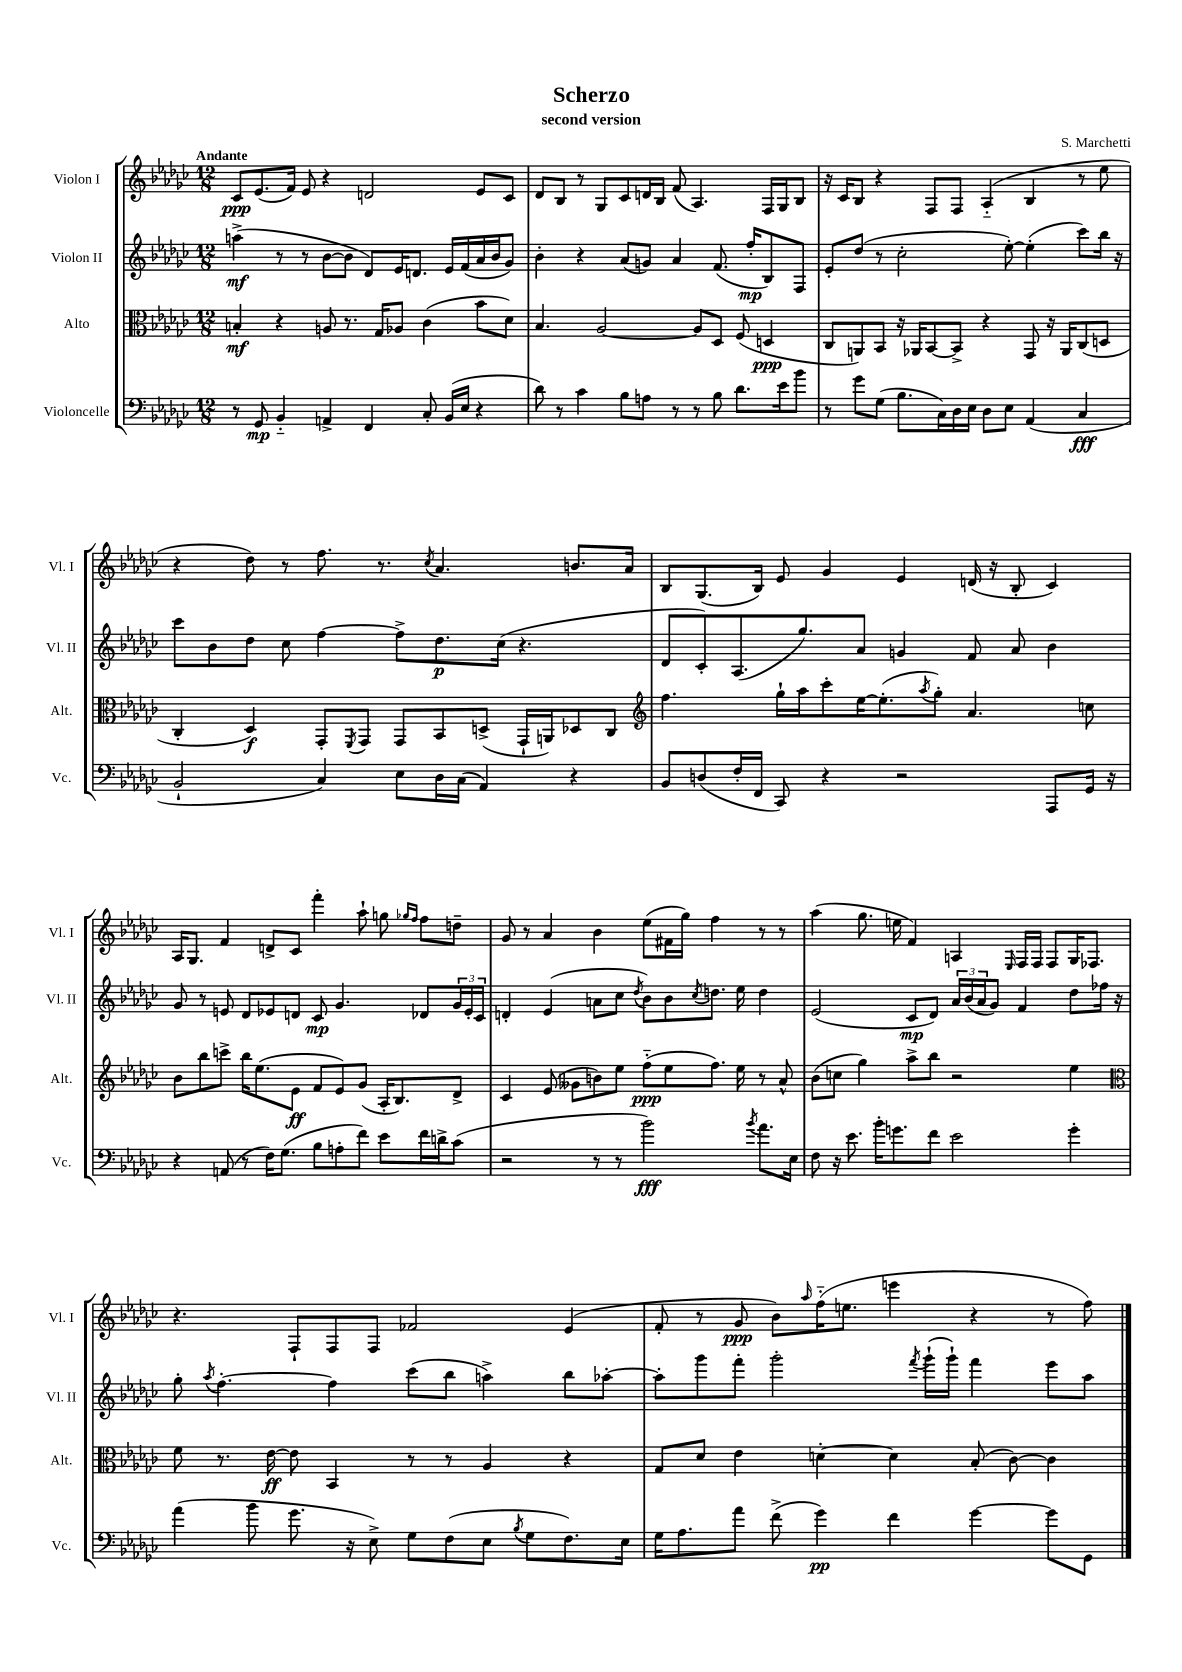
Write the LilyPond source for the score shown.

\header { title = "Scherzo" composer = "S. Marchetti" subtitle = "second version" }
<<
\new StaffGroup <<
\new Staff = "s0" \with { instrumentName = "Violon I" shortInstrumentName = "Vl. I" } {
    \clef treble \key ges \major \numericTimeSignature \time 12/8 \tempo "Andante"
    ces'8\ppp ees'8.( f'16) ees'8 r4 d'2 ees'8 ces'8 |
    des'8 bes8 r8 ges8 ces'8 d'16 bes16 f'8( aes4.) f16 ges16 bes8 |
    r16 ces'16 bes8 r4 f8 f8 aes4-_( bes4 r8 ees''8 |
    r4 des''8) r8 f''8. r8. \acciaccatura { ces''8 } aes'4. b'8. aes'16 |
    bes8 ges8.( bes16) ees'8 ges'4 ees'4 d'16( r16 bes8-. ces'4) |
    aes16 ges8. f'4 d'8-> ces'8 f'''4-. aes''8-! g''8 \grace { ges''16 f''16 } f''8 d''8-- |
    ges'8 r8 aes'4 bes'4 ees''8( fis'16 ges''16) f''4 r8 r8 |
    aes''4( ges''8. e''16 f'4) a4 \grace { ees16 } f16 f16 f8 ges16 fes8. |
    r4. f8-! f8 f8 fes'2 ees'4( |
    f'8-. r8 ges'8\ppp bes'8) \grace { aes''16 } f''16-_( e''8. e'''4 r4 r8 f''8) \bar "|." |
}
\new Staff = "s1" \with { instrumentName = "Violon II" shortInstrumentName = "Vl. II" } {
    \clef treble \key ges \major \numericTimeSignature \time 12/8
    a''4->\mf( r8 r8 bes'8~ bes'8 des'8) ees'16 d'8. ees'16 f'16( aes'16 bes'16 ges'8) |
    bes'4-. r4 aes'8( g'8) aes'4 f'8.( f''16-.\mp bes8) f8 |
    ees'8-. des''8( r8 ces''2-. ees''8~-.) ees''4-.( ces'''8) bes''16 r16 |
    ces'''8 bes'8 des''8 ces''8 f''4~ f''8-> des''8.\p ces''16( r4. |
    des'8 ces'8-.) aes8.( ges''8.) aes'8 g'4 f'8 aes'8 bes'4 |
    ges'8 r8 e'8 des'8 ees'8 d'8 ces'8\mp ges'4. des'8 \tuplet 3/2 { ges'16 ees'16-. ces'16 } |
    d'4-. ees'4( a'8 ces''8 \acciaccatura { des''8 } bes'8) bes'8 \acciaccatura { ces''8 } d''8. ees''16 d''4 |
    ees'2( ces'8\mp des'8) \tuplet 3/2 { aes'16 bes'16( aes'16 } ges'8) f'4 des''8 fes''16 r16 |
    ges''8-. \acciaccatura { aes''8 } f''4.~-. f''4 ces'''8( bes''8 a''4->) bes''8 aes''8~-. |
    aes''8-. ges'''8 f'''8-. ges'''2-. \acciaccatura { f'''8 } ges'''16-!( ges'''16-!) f'''4 ees'''8 aes''8 \bar "|." |
}
\new Staff = "s2" \with { instrumentName = "Alto" shortInstrumentName = "Alt." } {
    \clef alto \key ges \major \numericTimeSignature \time 12/8
    b4-.\mf r4 a8 r8. ges16 aes8 ces'4( bes'8 des'8) |
    bes4. aes2~ aes8 des8 f8( d4\ppp |
    ces8 a,8) bes,8 r16 aes,16 bes,8~ bes,8-> r4 ges,8 r16 aes,16 ces8( d8 |
    ces4-. des4\f) ges,8-. \acciaccatura { f,8 } ges,8 ges,8 bes,8 d8->( ges,16-! a,16) des8 ces8 |
    \clef treble f''4. ges''16-! aes''16 ces'''8-. ees''16~ ees''8.-.( \acciaccatura { aes''8 } ges''8-.) aes'4. c''8 |
    bes'8 bes''8 c'''8-> bes''16 ees''8.( ees'8\ff f'8 ees'8) ges'8( aes16-. bes8.) des'8-> |
    ces'4 ees'8( geses'8 b'8) ees''8 f''8-_\ppp( ees''8 f''8.) ees''16 r8 aes'8-^ |
    bes'8( c''8 ges''4) aes''8-> bes''8 r2 ees''4 |
    \clef alto f'8 r8. ees'16~\ff ees'8 bes,4 r8 r8 aes4 r4 |
    ges8 des'8 ees'4 d'4~-. d'4 bes8-.( ces'8~) ces'4 \bar "|." |
}
\new Staff = "s3" \with { instrumentName = "Violoncelle" shortInstrumentName = "Vc." } {
    \clef bass \key ges \major \numericTimeSignature \time 12/8
    r8 ges,8\mp bes,4-_ a,4-> f,4 ces8-. bes,16( ees16 r4 |
    des'8) r8 ces'4 bes8 a8 r8 r8 bes8 des'8. ees'16 bes'8 |
    r8 ges'8 ges8( bes8. ces16) des16 ees16 des8 ees8 aes,4( ces4\fff |
    bes,2-! ces4) ees8 des16 ces16( aes,4) r4 |
    bes,8 d8( f16-. f,16 ces,8) r4 r2 aes,,8 ges,16 r16 |
    r4 a,8( r8 f16) ges8.( bes8 a8-. f'8) ees'8 f'16 d'16-> ces'8( |
    r2 r8 r8 bes'2\fff) \acciaccatura { bes'8 } aes'8. ees16 |
    f8 r16 ees'8. bes'16-. g'8. f'8 ees'2 g'4-. |
    aes'4( bes'8 ges'8. r16 ees8->) ges8 f8( ees8 \acciaccatura { bes8 } ges8 f8.) ees16 |
    ges16 aes8. aes'8 f'8->( ges'4\pp) f'4 ges'4~ ges'8 ges,8 \bar "|." |
}
>>
>>
\layout { \context { \Score \remove "Bar_number_engraver" } }
